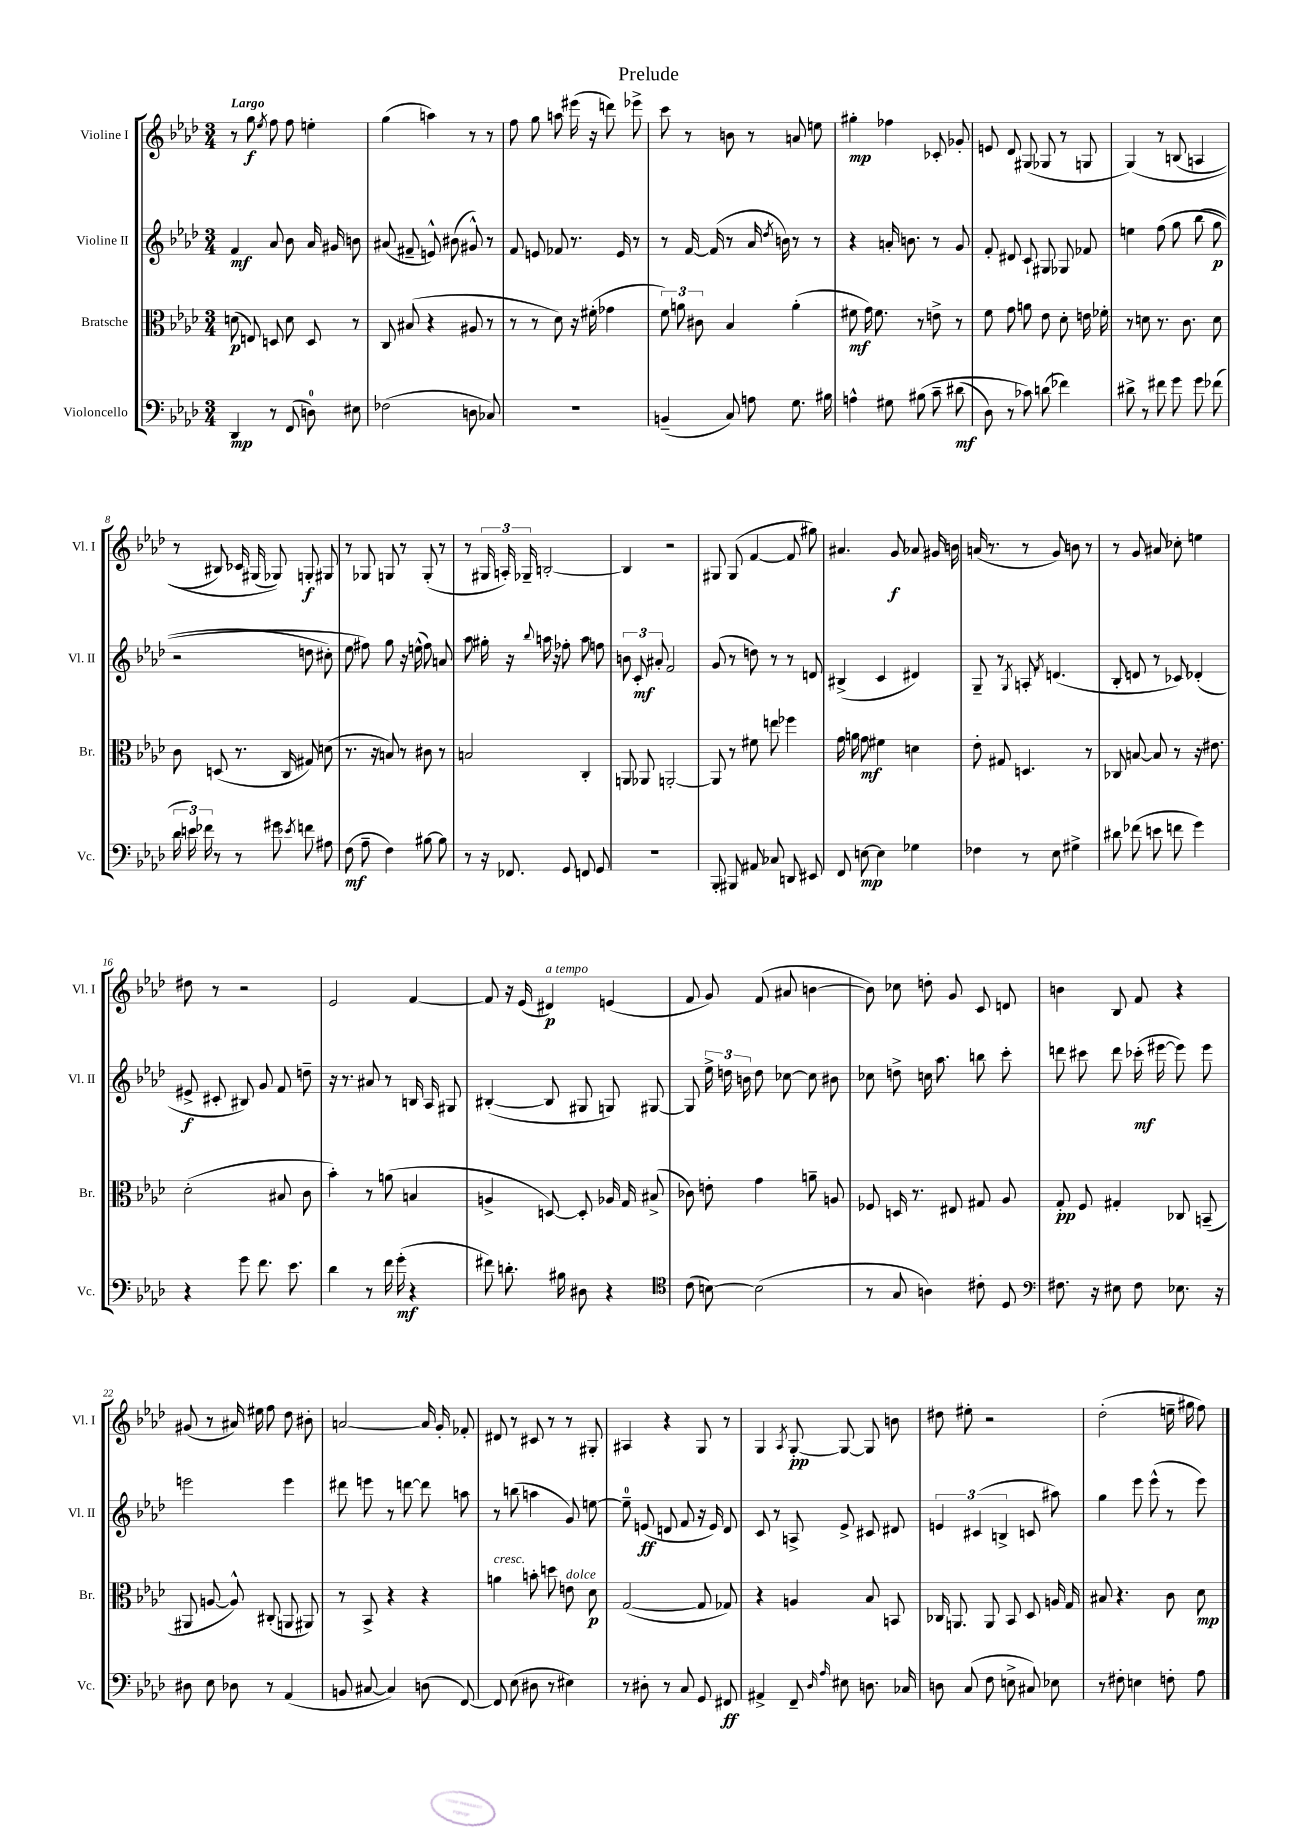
\header { title = "Prelude" }
<<
\new StaffGroup <<
\new Staff = "s0" \with { instrumentName = "Violine I" shortInstrumentName = "Vl. I" } {
    \clef treble \key aes \major \numericTimeSignature \time 3/4 \tempo "Largo"
    \autoBeamOff r8 g''8\f \acciaccatura { ees''8 } f''8 f''8 e''4-. |
    g''4( a''4) r8 r8 |
    f''8 g''8 a''8 eis'''16( r16 d'''8) ees'''8-> |
    c'''8 r8 b'8 r8 a'8 e''8 |
    gis''4-.\mp fes''4 ces'8-. ges'8-. |
    e'8 des'8 gis8( ges8 r8 g8 |
    g4)\( r8 b8( a4 |
    r8 bis8) ces'16 gis16( ges8)\) g8-.\f gis8 |
    r8 ges8 g8 r8 g8-.( r8 |
    r8 \tuplet 3/2 { gis16 a16-.) ges16-- } b2~-. |
    b4 r2 |
    gis8 gis8( f'4~ f'8 gis''8) |
    ais'4. g'8\f aes'8 gis'16 b'16 |
    a'16( r8. r8 g'8) b'8 r8 |
    r8 g'8 ais'8 ces''8-. e''4 |
    dis''8 r8 r2 |
    ees'2 f'4~ |
    f'8 r16 ees'16( dis'4\p^\markup { \italic "a tempo" }) e'4( |
    f'8 g'8) f'8( ais'8 b'4~ |
    b'8) ces''8 d''8-. g'8 c'8 d'8 |
    b'4 bes8 f'8 r4 |
    gis'8( r8 ais'16) eis''16 f''8 des''8 bis'8-. |
    a'2~ a'16 g'16-. fes'8-. |
    dis'8 r8 cis'8 r8 r8 gis8-. |
    ais4 r4 g8 r8 |
    g4 \acciaccatura { aes8 } g8~-.\pp g8~ g8 b'8 |
    dis''8 eis''8-. r2 |
    des''2-.( e''16-- gis''16 f''8) \bar "|." |
}
\new Staff = "s1" \with { instrumentName = "Violine II" shortInstrumentName = "Vl. II" } {
    \clef treble \key aes \major \numericTimeSignature \time 3/4
    \autoBeamOff f'4\mf aes'8 bes'8 aes'16 gis'16 b'8 |
    ais'8( fis'8-- e'8-^) bis'8( gis'8-^) r8 |
    f'8 e'8 fes'8 r8. e'16 r8 |
    r8 f'16~ f'16( r8 aes'16 \acciaccatura { des''8 } b'16) r8 r8 |
    r4 a'16-. b'8. r8 g'8 |
    f'8-. dis'8 c'8-! gis8 ges8 fes'8 |
    e''4 f''8\( g''8 bes''8( g''8\p |
    r2 d''8 cis''8-.) |
    ees''8 fis''8\) g''8 r16 e''16-^( fis''8) a'8 |
    aes''8 gis''16-. r16 \appoggiatura { bes''8 } a''16 r16 fes''8-. a''8 f''8 |
    \tuplet 3/2 { b'8 c'8-.\mf ais'8-. } f'2 |
    g'8( r8 d''8) r8 r8 d'8 |
    bis4->( c'4 dis'4) |
    g8-- r8 \acciaccatura { g8 } a8-. \acciaccatura { f'8 } d'4.( |
    bes8-. d'8 r8 ces'8) des'4-.( |
    eis'8->\f cis'8-. bis8) g'8 f'8 d''8-- |
    r16 r8. ais'8 r8 b16 aes16 gis8 |
    bis4~-.( bis8 gis8 g8) gis8~ |
    gis8 \tuplet 3/2 { ees''16-> d''16 b'16 } d''8 ces''8~ ces''8 bis'8 |
    ces''8 d''8-> c''16 aes''8. b''8 c'''8-. |
    d'''8 cis'''8 d'''8 ces'''16-.\mf( eis'''16~ eis'''8) eis'''8 |
    e'''2 e'''4 |
    dis'''8 e'''8 r8 d'''8~ d'''8 a''8 |
    r8 b''8( a''4 g'8) e''8~ |
    e''8-0-- e'8\ff( d'8 f'8 r16 e'16) d'8 |
    c'8 r8 a8-> ees'8-> cis'8 dis'8 |
    \tuplet 3/2 { e'4 cis'4( b4-> } c'8 ais''8) |
    g''4 ees'''8 ees'''8-^( r8 ees'''8) \bar "|." |
}
\new Staff = "s2" \with { instrumentName = "Bratsche" shortInstrumentName = "Br." } {
    \clef alto \key aes \major \numericTimeSignature \time 3/4
    \autoBeamOff d'8\p( e8) d8 d'8 d8 r8 |
    c8 bis8( r4 ais8 r8 |
    r8 r8 des'8) r16 fis'16-.( ges'4 |
    \tuplet 3/2 { f'8) a'8 cis'8 } bes4 a'4-.( |
    fis'8\mf g'16) fis'8. r8 e'8-> r8 |
    f'8 g'8 a'8 ees'8 des'8-. e'16 fes'16-. |
    r8 d'8 r8. c'8. d'8 |
    c'8 d8( r8. c16 gis8) d'8( |
    r8. r16 b8) r8 cis'8 r8 |
    b2 c4-. |
    a,8 aes,8 a,2~-. |
    a,8 r8 fis'8 e''8 fes''4 |
    g'16 a'16 g'8\mf fis'4 d'4 |
    ees'8-. gis8 d4. r8 |
    ces8 b8~ b8 r8 r16 eis'8. |
    des'2-.( bis8 c'8 |
    bes'4-.) r8 a'8( b4 |
    a4-> d8~) d8-. aes16 g16 bis8->( |
    ces'8) e'8-. g'4 a'8-- a8 |
    fes8 d16 r8. eis8 gis8 aes8 |
    g8-.\pp f8 gis4-. ces8 b,8--( |
    ais,8 a8~ a8-^) cis8-.( a,8 ais,8) |
    r8 bes,8-> r4 r4 |
    a'4^\markup { \italic "cresc." } b'8-. d''8 e'8^\markup { \italic "dolce" } des'8\p |
    g2~( g8 ges8) |
    r4 a4 bes8 b,8 |
    ces16 a,8. a,8 bes,8 des8 a16 g16 |
    bis8 r4. c'8 des'8\mp \bar "|." |
}
\new Staff = "s3" \with { instrumentName = "Violoncello" shortInstrumentName = "Vc." } {
    \clef bass \key aes \major \numericTimeSignature \time 3/4
    \autoBeamOff des,4\mp r8 f,8( d8-0) eis8 |
    fes2( d8 ces8) |
    R2. |
    b,4--( c8) a8 g8. bis16 |
    a4-^ gis8 bis8\( c'8-- dis'8\mf( |
    des8) r8 ces'8\) d'8( fes'4) |
    dis'8-> r8 fis'8 g'8 g'8 fes'8( |
    \tuplet 3/2 { des'16 e'16) fes'16 } r8 r8 gis'8 \acciaccatura { ees'8 } f'8 ais8 |
    f8\mf( aes8-- f4) bis8~ bis8 |
    r8 r16 fes,8. g,8 f,8 g,8 |
    R2. |
    bes,,8-. bis,,8 ais,8 ces8 d,8 eis,8 |
    f,8 e8~\mp e4 ges4 |
    fes4 r8 ees8 gis4-> |
    dis'8 fes'8( e'8 f'8 g'4) |
    r4 g'8 f'8. ees'8. |
    des'4 r8 f'16 g'16-.\mf( r4 |
    fis'8) d'8.-. bis16 dis8 r4 |
    \clef tenor c'8( b8~) b2( |
    r8 g8 a4) cis'8-. des8 |
    \clef bass fis8. r16 eis8 fis8 ees8. r16 |
    dis8 ees8 des8 r8 aes,4( |
    b,8 cis8~ cis4) d8( f,8~) |
    f,8 ees8( dis8 r8 eis4) |
    r8 dis8-. r8 c8 g,8 fis,8\ff |
    ais,4-> f,8-- \grace { des16 aes16 } eis8 d8. ces16 |
    d8 c8( f8 e8-> cis8) ees8 |
    r8 fis8-. e4 f8-. aes8 \bar "|." |
}
>>
>>
